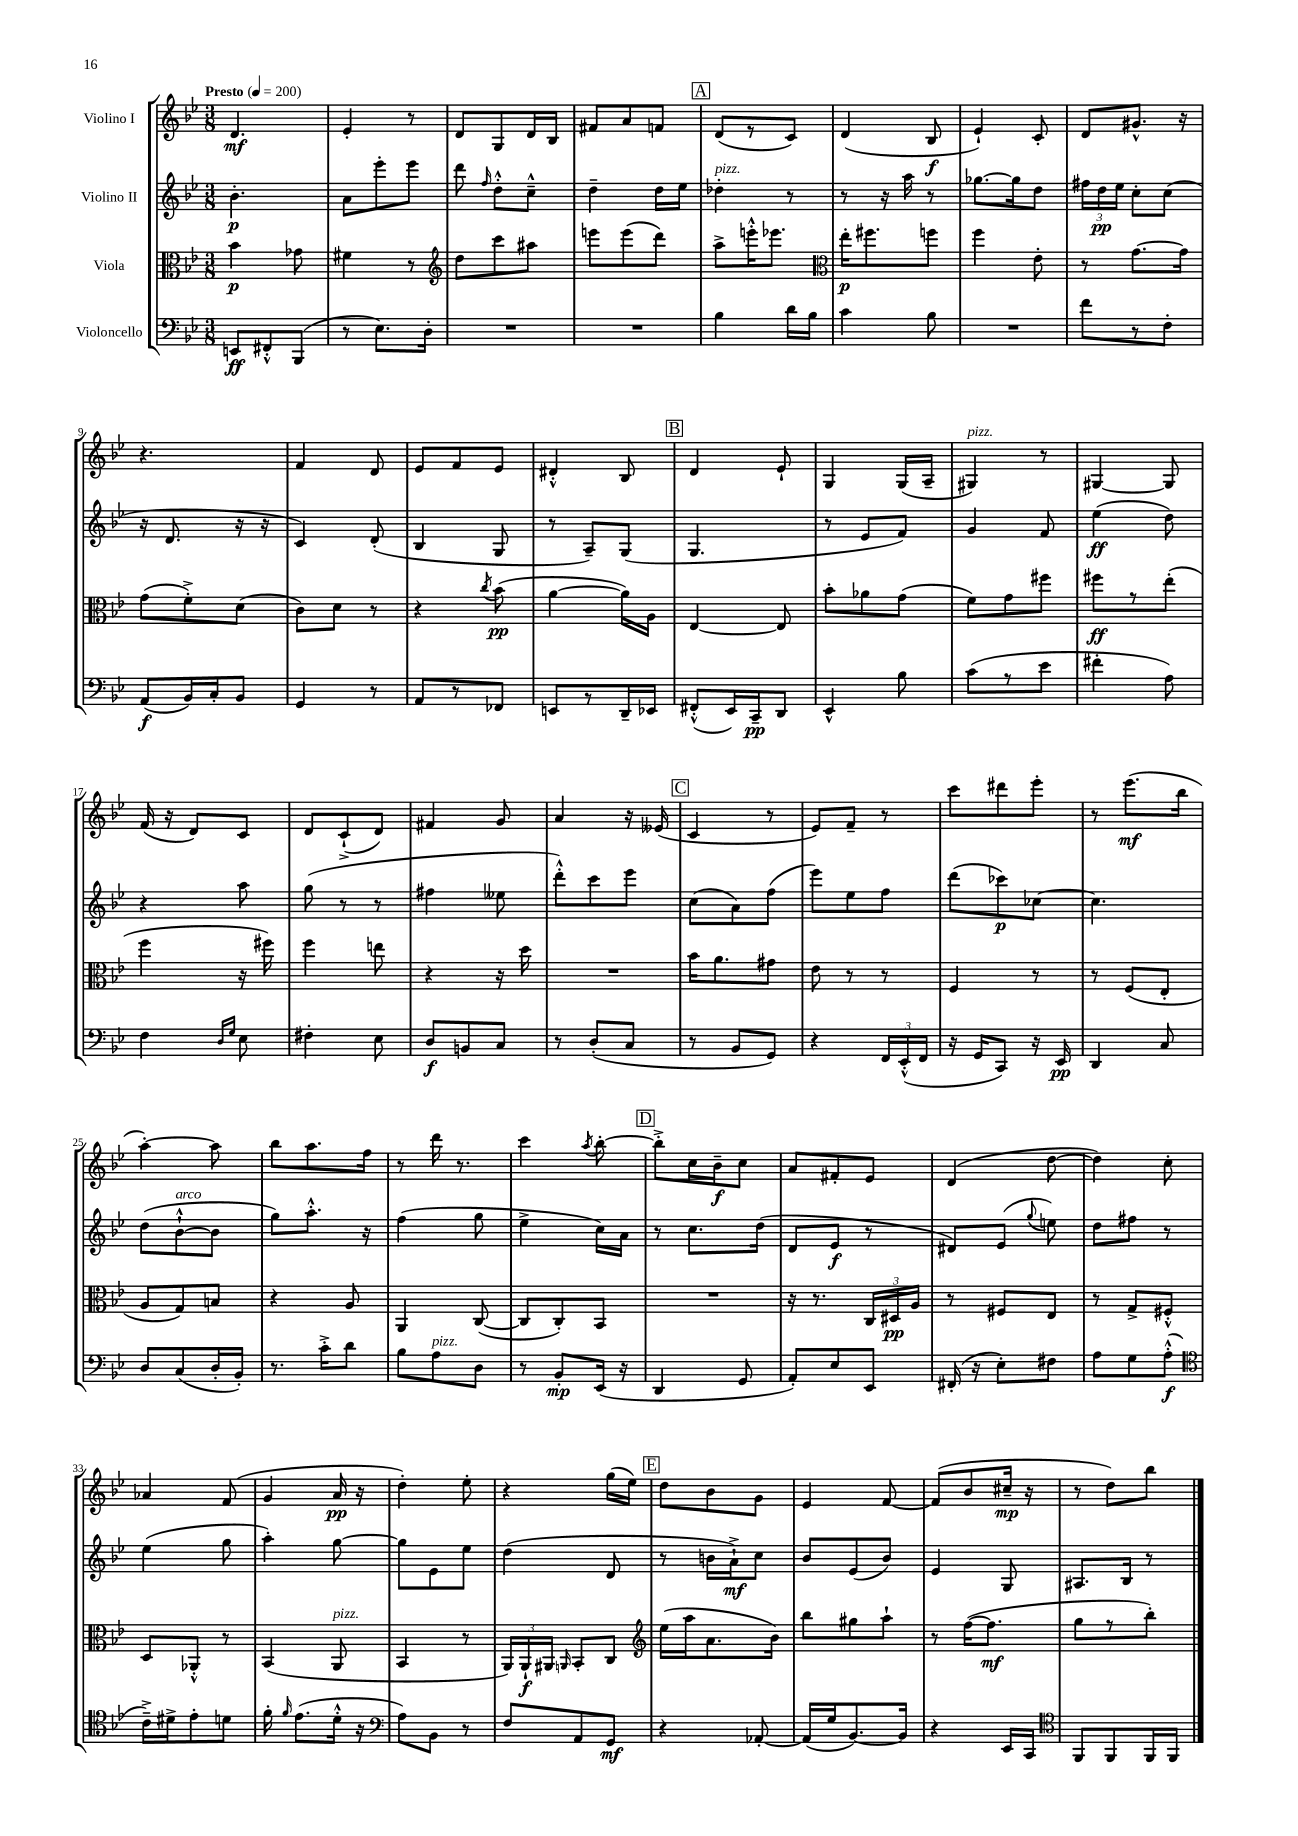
<<
\new StaffGroup <<
\new Staff = "s0" \with { instrumentName = "Violino I" } {
    \clef treble \key bes \major \numericTimeSignature \time 3/8 \tempo "Presto" 4 = 200
    \autoBeamOff d'4.\mf |
    ees'4-. r8 |
    d'8[ g8 d'16 bes16] |
    fis'8[ a'8 f'8] |
    \mark \markup { \box "A" } d'8[( r8 c'8]) |
    d'4( bes8\f |
    ees'4-!) c'8-. |
    d'8[ gis'8.]-^ r16 |
    r4. |
    f'4 d'8 |
    ees'8[ f'8 ees'8] |
    dis'4-.-^ bes8 |
    \mark \markup { \box "B" } d'4 ees'8-! |
    g4 g16[( a16]-- |
    gis4^\markup { \italic "pizz." }) r8 |
    gis4~ gis8 |
    f'16( r16 d'8[) c'8] |
    d'8[ c'8-!->( d'8]) |
    fis'4 g'8 |
    a'4 r16 eeses'16( |
    \mark \markup { \box "C" } c'4 r8 |
    ees'8[) f'8]-- r8 |
    c'''8[ dis'''8 ees'''8]-. |
    r8 ees'''8.[\mf( bes''16] |
    a''4~-.) a''8 |
    bes''8[ a''8. f''16] |
    r8 d'''16 r8. |
    c'''4 \acciaccatura { a''8 } bes''8~-. |
    \mark \markup { \box "D" } bes''8[-.-> c''16 bes'16--\f c''8] |
    a'8[ fis'8-. ees'8] |
    d'4( d''8~ |
    d''4) c''8-. |
    aes'4 f'8( |
    g'4 a'16\pp r16 |
    d''4-.) ees''8-. |
    r4 g''16[( ees''16]) |
    \mark \markup { \box "E" } d''8[ bes'8 g'8] |
    ees'4 f'8~ |
    f'8[( bes'8 cis''16]--\mp r16 |
    r8 d''8[) bes''8] \bar "|." |
}
\new Staff = "s1" \with { instrumentName = "Violino II" } {
    \clef treble \key bes \major \numericTimeSignature \time 3/8
    \autoBeamOff bes'4.-.\p |
    a'8[ ees'''8-. ees'''8] |
    d'''8 \grace { f''16 } d''8[-.-^ c''8]---^ |
    d''4-- d''16[ ees''16] |
    \mark \markup { \box "A" } des''4-.^\markup { \italic "pizz." } r8 |
    r8 r16 a''16 r8 |
    ges''8.[~ ges''16 d''8] |
    \tuplet 3/2 { fis''16[ d''16\pp ees''16] } c''8[-. c''8]( |
    r16 d'8. r16 r16 |
    c'4) d'8-.( |
    bes4 g8 |
    r8 a8[--) g8]( |
    \mark \markup { \box "B" } g4. |
    r8 ees'8[ f'8]) |
    g'4 f'8 |
    ees''4\ff( d''8) |
    r4 a''8 |
    g''8( r8 r8 |
    fis''4 eeses''8 |
    d'''8[-.-^) c'''8 ees'''8] |
    \mark \markup { \box "C" } c''8[( a'8) f''8]( |
    ees'''8[) ees''8 f''8] |
    d'''8[( ces'''8\p) ces''8]~ |
    ces''4. |
    d''8[( bes'8~-!-^^\markup { \italic "arco" } bes'8] |
    g''8[) a''8.]-.-^ r16 |
    f''4( g''8 |
    ees''4-> c''16[) a'16] |
    \mark \markup { \box "D" } r8 c''8.[ d''16]( |
    d'8[ ees'8]\f r8 |
    dis'8[) ees'8]( \appoggiatura { g''8 } e''8) |
    d''8[ fis''8] r8 |
    ees''4( g''8 |
    a''4-.) g''8~ |
    g''8[ ees'8 ees''8] |
    d''4( d'8 |
    \mark \markup { \box "E" } r8 b'16[ a'16-!->\mf) c''8] |
    bes'8[ ees'8( bes'8]) |
    ees'4 g8 |
    ais8.[ bes16] r8 \bar "|." |
}
\new Staff = "s2" \with { instrumentName = "Viola" } {
    \clef alto \key bes \major \numericTimeSignature \time 3/8
    \autoBeamOff bes'4\p ges'8 |
    fis'4 r8 |
    \clef treble d''8[ c'''8 ais''8] |
    e'''8[ e'''8( d'''8]) |
    \mark \markup { \box "A" } a''8[-> e'''16-.-^ ees'''8.] |
    \clef alto ees''16[-.\p fis''8. f''8] |
    f''4 ees'8-. |
    r8 g'8.[~ g'16] |
    g'8[( f'8-.->) d'8]( |
    c'8[) d'8] r8 |
    r4 \acciaccatura { c''8 } bes'8\pp( |
    a'4~ a'16[) a16] |
    \mark \markup { \box "B" } ees4~ ees8 |
    bes'8[-. aes'8 g'8]( |
    f'8[) g'8 fis''8] |
    fis''8[\ff r8 ees''8]-.( |
    f''4 r16 fis''16) |
    f''4 e''8 |
    r4 r16 d''16 |
    R4. |
    \mark \markup { \box "C" } bes'16[ a'8. gis'8] |
    ees'8 r8 r8 |
    f4 r8 |
    r8 f8[( ees8]-. |
    a8[ g8) b8] |
    r4 a8 |
    a,4 c8~( |
    c8[ c8-.) bes,8] |
    \mark \markup { \box "D" } R4. |
    r16 r8. \tuplet 3/2 { c16[ dis16\pp a16] } |
    r8 fis8[ ees8] |
    r8 g8[-> fis8]-.-^ |
    d8[ aes,8]-.-^ r8 |
    bes,4( a,8^\markup { \italic "pizz." } |
    bes,4 r8 |
    \tuplet 3/2 { a,16[) a,16-!\f ais,16] } \grace { a,16 } bes,8[-. c8] |
    \mark \markup { \box "E" } \clef treble ees''16[( a''16 a'8. bes'16]) |
    bes''8[ gis''8 a''8]-! |
    r8 f''16[~( f''8.]\mf |
    g''8[ r8 bes''8]-.) \bar "|." |
}
\new Staff = "s3" \with { instrumentName = "Violoncello" } {
    \clef bass \key bes \major \numericTimeSignature \time 3/8
    \autoBeamOff e,8[\ff fis,8-.-^ bes,,8]( |
    r8 ees8.[) d16]-. |
    R4. |
    R4. |
    \mark \markup { \box "A" } bes4 d'16[ bes16] |
    c'4 bes8 |
    R4. |
    f'8[ r8 f8]-. |
    a,8[\f( bes,16) c16-. bes,8] |
    g,4 r8 |
    a,8[ r8 fes,8] |
    e,8[ r8 d,16-- ees,16] |
    \mark \markup { \box "B" } fis,8[-.-^( ees,16) c,16--\pp d,8] |
    ees,4-^ bes8 |
    c'8[( r8 ees'8] |
    fis'4-. a8) |
    f4 \grace { d16[ g16] } ees8 |
    fis4-. ees8 |
    d8[\f b,8 c8] |
    r8 d8[-.( c8] |
    \mark \markup { \box "C" } r8 bes,8[ g,8]) |
    r4 \tuplet 3/2 { f,16[ ees,16-.-^( f,16] } |
    r16 g,16[ c,8]) r16 ees,16\pp |
    d,4 c8 |
    d8[ c8( d16-. bes,16]-.) |
    r8. c'16[-.-> d'8] |
    bes8[ a8^\markup { \italic "pizz." } d8] |
    r8 bes,8[-.\mp ees,16]( r16 |
    \mark \markup { \box "D" } d,4 g,8 |
    a,8[-.) ees8 ees,8] |
    fis,16-.( r16 ees8[-.) fis8] |
    a8[ g8 a8]-.-^\f( |
    \clef tenor c'16[--->) dis'16-> ees'8-. d'8] |
    f'16-. \grace { f'16 } ees'8.[( d'16]-.-^ r16 |
    \clef bass a8[) bes,8] r8 |
    f8[ a,8 g,8]\mf |
    \mark \markup { \box "E" } r4 aes,8~-. |
    aes,16[( g16 bes,8.~) bes,16] |
    r4 ees,16[ c,16] |
    \clef tenor f,8[ f,8 f,16 f,16] \bar "|." |
}
>>
>>
